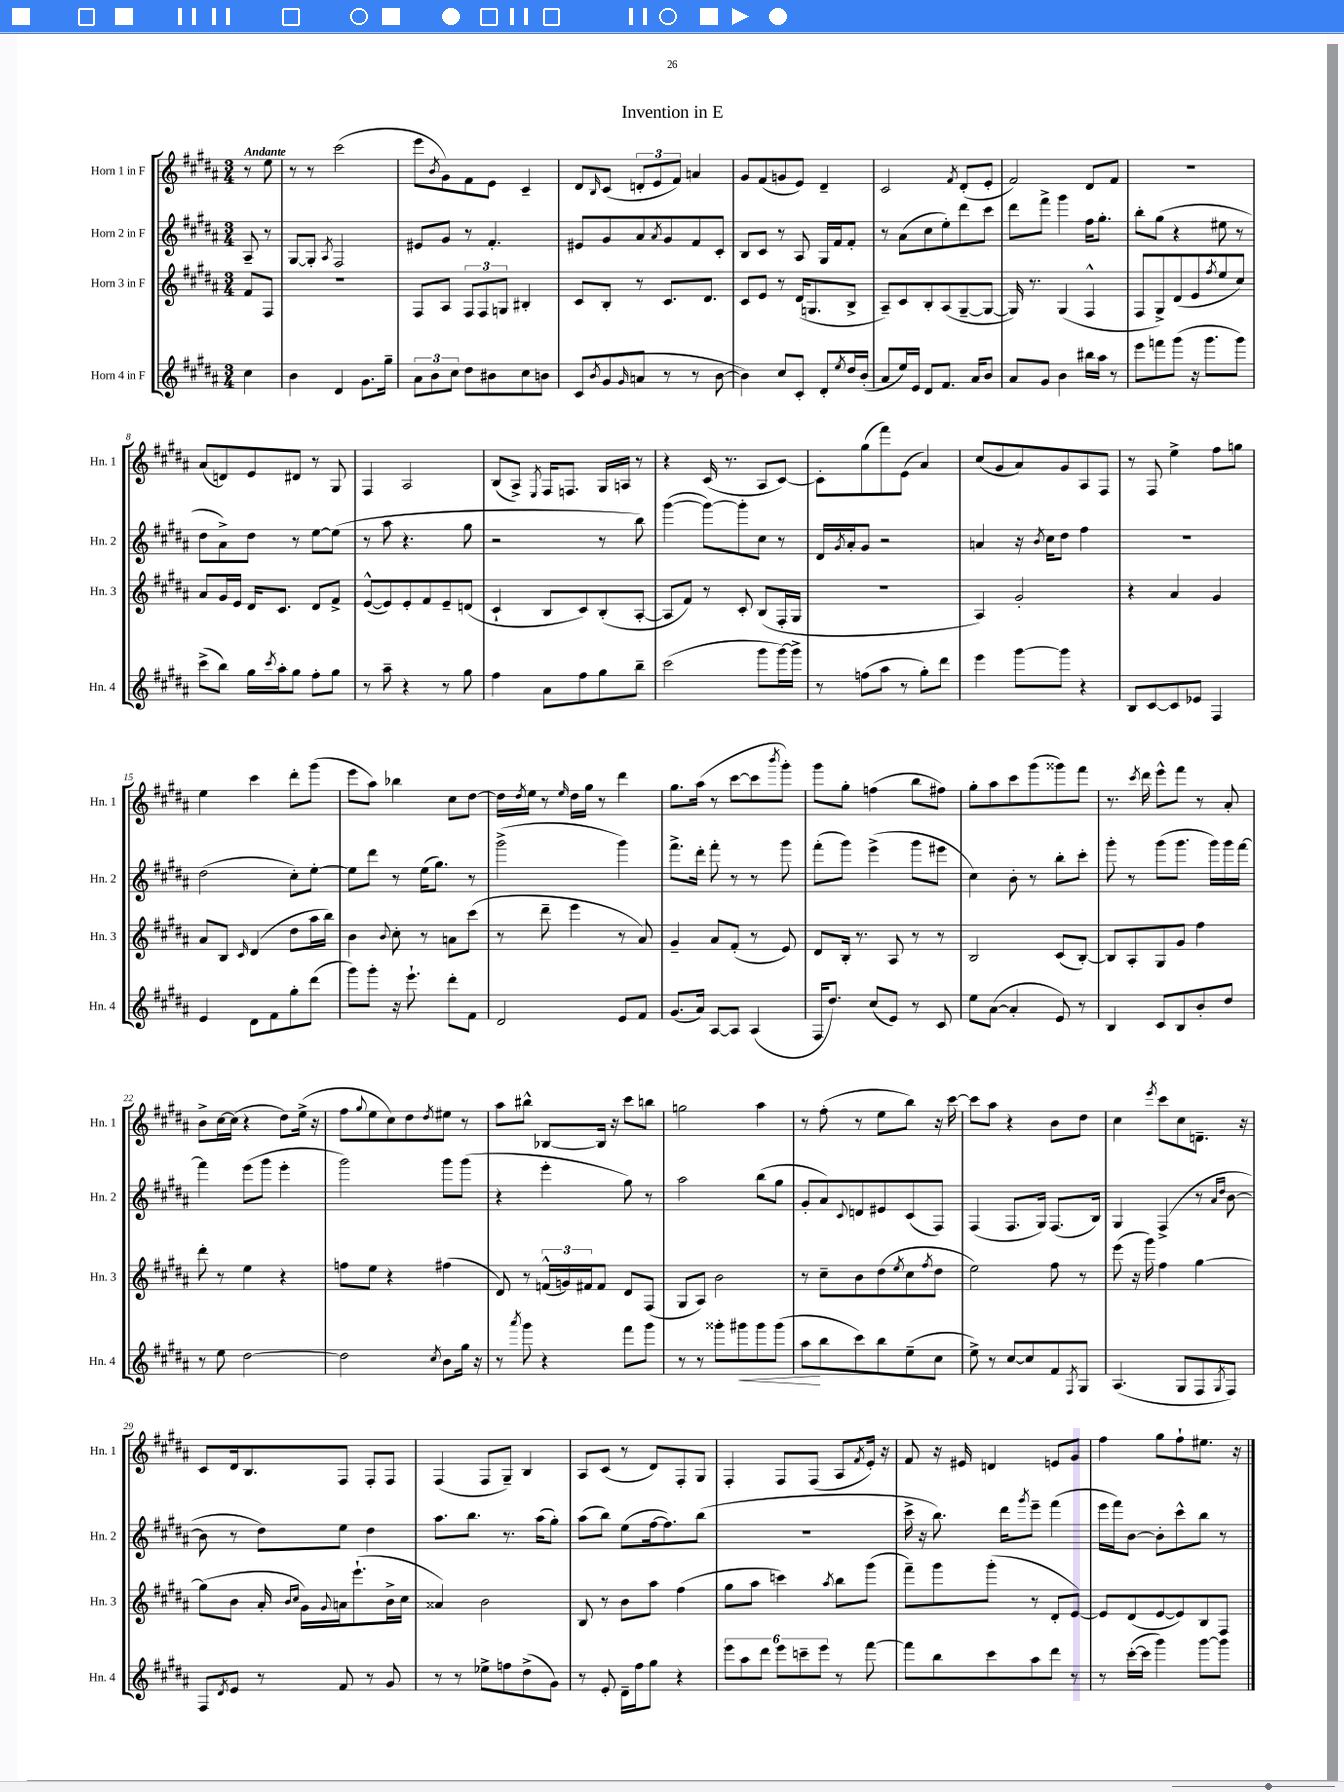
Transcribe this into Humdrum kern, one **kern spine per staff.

**kern	**kern	**kern	**kern
*staff4	*staff3	*staff2	*staff1
*clefG2	*clefG2	*clefG2	*clefG2
*k[f#c#g#d#a#]	*k[f#c#g#d#a#]	*k[f#c#g#d#a#]	*k[f#c#g#d#a#]
*M3/4	*M3/4	*M3/4	*M3/4
4cc#\	8f#/L	8A#~/	8r
.	8F#/J	8r	8ee\
=	=	=	=
4b\	2.r	[8G#/L	8r
.	.	8G#'/]J	8r
.	.	8qA#/	.
4d#/	.	2F#/	(2ccc#\
8.g#\L	.	.	.
16gg#~\Jk	.	.	.
=	=	=	=
12a#\L	8F#/L	8e#/L	8eee\L
12b\	.	.	.
.	.	.	8qb/
.	8A#/J	8g#/J	8g#\)
12cc#\J	.	.	.
8dd#\L	12F#/L	8r	8f#\
.	12F#/	.	.
8b#\	.	4.f#'/	8e\J
.	12G/J	.	.
8cc#\	4B#'/	.	4c#~/
8b\J	.	.	.
=	=	=	=
8c#/L	8c#/L	8e#/L	8d#/L
8qb/	.	.	16qqB/
(8g#/	8B'/J	8g#/	(8c#/J
16qqg#/	.	.	.
8a/J	8r	8a#/	12d'/L
.	.	.	12e/
.	.	8qa#/	.
8r	8.c#/L	8g#/	.
.	.	.	12f#/J)
8r	.	8f#/	4a/
.	8.d#/J	.	.
[8b\	.	8c#'/J	.
=	=	=	=
4b\])	8c#/L	8B/L	8g#/L
.	8e/J	8c#/J	(8f#/
8cc#/L	8r	8r	8g/
8c#'/J	(16d#/LK	8A#/	8e/J)
.	8.G/	.	.
8d#'/L	.	16G#/LL	4d#~/
.	.	16f#/J	.
8qee/	.	.	.
16dd#/L	8B^/J	8f#'/J	.
(16b'/JJ	.	.	.
=	=	=	=
8a#/L	8A#~/L)	8r	2c#/
16ee/L)	8c#/	(8a#\L	.
16e/JJ	.	.	.
8d#/L	8B'/	8cc#\	.
8.f#/J	(8A#/	8ee'\)	.
.	.	.	8qf#/
.	[8G#~/	8ddd#\	(8d#'/L
16a#/LK	.	.	.
8b/J	8G#/_J	8ccc#\J	8e'/J
=	=	=	=
8a#/L	16G#/])	8ddd#\L	2f#/)
.	8.r	.	.
8g#/J	.	8fff#^\J	.
4b\	(4G#/	4ggg#\	.
16bb#\LL	4F#^^/	16ff#\LK	8d#/L
16aa#\JJ	.	8.gg#'\J	.
8r	.	.	8f#/J
=	=	=	=
8eee\L	8F#/L	8bb'\L	2.r
8fff\	8G#^/)	(8gg#\J	.
(8ggg#\J	(8d#/	4r	.
16r	8e/	.	.
8.ggg#\L	.	.	.
.	8qff#/	.	.
.	8ee/	8ee#\	.
8ggg#\J)	8cc#/J)	8r	.
=	=	=	=
(8ccc#^\L	8a#/L	8dd#\L	(8a#/L
8bb\J)	16g#/L	8a#^\)	8d/)
.	16e/JJ	.	.
16gg#\LL	16d#/LK	8dd#\J	8e/
8qccc#/	.	.	.
16aa#'\J	8.c#/J	.	.
8gg#\J	.	8r	8d#/J
8ff#'\L	8d#/L	[8ee\L	8r
8gg#\J	8f#^/J	(8ee\]J	8G#/
=	=	=	=
8r	([8e^^/L	8r	4F#/
8aa#~\	8e/])	8aa#\	.
4r	8e'/	4.r	2A#/
.	8f#/	.	.
8r	8e~/	.	.
8gg#\	(8d/J	8gg#\	.
=	=	=	=
4ff#\	4c#`/	2r	(8B/L
.	.	.	8A#^/J)
.	.	.	8qE/
8a#\L	8B/L	.	16F#/LK
.	.	.	8.F/J
8ff#\	8c#/)	.	.
8gg#\	(8B'/	8r	16G#/LL
.	.	.	16A/JJ
8bb~\J	[8A#'/J	8bb\)	8r
=	=	=	=
(2ccc#\	8A#/]L	([4ggg#\	4r
.	8f#/J)	.	.
.	8r	8ggg#\_L)	(16c#/
.	.	.	8.r
.	8c#'/	8ggg#'\]	.
8ggg#\L	(8B/L	8cc#\J	8A#/L
[16ggg#\L)	16F#'/L	8r	[8c#/J)
16ggg#^\]JJ	16G#/JJ	.	.
=	=	=	=
8r	2.r	16d#/LL	8c#'\]L
.	.	8qg#/	.
.	.	16a#'/J	.
(8ff\L	.	8g#/J	(8gg#\
8aa#\J	.	2r	8fff#\)
8r	.	.	(8e\J
8gg#'\L)	.	.	4a#/)
8ddd#\J	.	.	.
=	=	=	=
4eee\	4A#/)	4a/	(8cc#/L
.	.	.	8g#/
[8ggg#\L	2g#'/	16r	8a#/)
.	.	8qb/	.
.	.	16cc#\LK	.
8ggg#\]J	.	8dd#\J	8g#/
4r	.	4ff#\	8A#/
.	.	.	8F#/J
=	=	=	=
8B/L	4r	2.r	8r
[8c#/	.	.	8F#/
8c#/]	4a#/	.	4ee^\
8e-/J	.	.	.
4F#/	4g#/	.	8ff#\L
.	.	.	8gg\J
=	=	=	=
4e/	8a#/L	(2dd#\	4ee\
.	8B/J	.	.
.	16qqc#/	.	.
8d#\L	(4d#/	.	4ccc#\
8f#\	.	.	.
8gg#'\	8dd#\L	8cc#'\L)	8ddd#'\L
(8ddd#\J	16aa#\L	[8ee'\J	(8ggg#\J
.	16bb\JJ)	.	.
=	=	=	=
8ggg#\L)	4b\	8ee\]L	8eee\L
8ggg#'\J	.	8ddd#\J	8aa#\J)
.	8qqb/	.	.
16r	8cc#'\	8r	4bb-\
8.eee`\	.	.	.
.	8r	(16ee\LK	.
.	.	8.gg#\J)	.
8ddd#'\L	8a\L	.	8cc#\L
8f#\J	(8ccc#\J	8r	[8dd#\J
=	=	=	=
2d#/	8r	(2ggg#^\	16dd#\]LL
.	.	.	8qdd#/
.	.	.	16ee\JJ
.	8ddd#~\	.	8r
.	.	.	16qqee/
.	4eee\	.	16dd#\LL
.	.	.	16gg#\JJ
.	.	.	8r
8e/L	8r	4ggg#\)	4ddd#\
8f#/J	8a#/)	.	.
=	=	=	=
(8.g#/L	4g#~/	8.fff#^\L	8.gg#\L
16a#/Jk)	.	16ddd#'\Jk	(16aa#\Jk
[8A#/L	8a#/L	8fff#'\	8r
8A#/]J	(8f#'/J	8r	[8ccc#\L
(4A#/	8r	8r	8ccc#\]
.	.	.	8qbbb/
.	8e/)	8ggg#\	8ggg#'\J)
=	=	=	=
16F#/LK	8d#/L	(8fff#'\L	8ggg#\L
8.dd#/J)	.	.	.
.	16B'/Jk	8ggg#\J)	8gg#'\J
.	8.r	.	.
(8cc#/L	.	(4eee^\	(4ff\
8e/J)	8A#/	.	.
8r	8r	8ggg#\L	8bb\L
8c#/	8r	8eee#\J	8ff#\J)
=	=	=	=
8ee\L	2B/	4cc#\)	8gg#'\L
([8a#\J	.	.	8aa#\
4a#'/]	.	8b'\	8ccc#\
.	.	8r	(8ggg#\
8e/)	(8c#/L	8bb'\L	8ggg##\)
8r	[8B'/J)	8ccc#'\J	8fff#\J
=	=	=	=
4B/	8B/]L	8ggg#'\	8.r
.	8A#'/	8r	.
.	.	.	8qccc#/
.	.	.	16ddd#\
8c#/L	8G#/	(8ggg#\L	8eee^^\L
8B/	8g#/J	8.ggg#\J	8fff#\J
8b'/	4ff#\	.	8r
.	.	16ggg#\LL)	.
8dd#/J	.	16ggg#\	8a#'/
.	.	[16fff#\JJ	.
=	=	=	=
8r	8ddd#'\	4fff#\]	8b^\L
8ee\	8r	.	[16cc#\L
.	.	.	(16cc#\]JJ
[2dd#\	4ee\	(8eee\L	4r
.	.	8ggg#\J	.
.	4r	4eee'\	8dd#\L)
.	.	.	(16ee^\Jk
.	.	.	16r
=	=	=	=
2dd#\]	8ff\L	2ggg#\)	8ff#\L
.	.	.	8qqgg#/
.	8ee\J	.	8ee\
.	4r	.	8cc#\)
.	.	.	8dd#\
8qcc#/	.	.	8qdd#/
8b\L	(4ff#\	8ggg#\L	8ee#\J
16gg#\Jk	.	(8ggg#\J	8r
16r	.	.	.
=	=	=	=
8r	8d#/)	4r	8aa#\L
8qaaa#/	.	.	.
8ggg#\	8r	.	8bb#^^\J
4r	(24f^^/LL	4eee'\	[8B-/L
.	24g/)	.	.
.	24f#/J	.	.
.	8f#/J	.	16B-/]Jk
.	.	.	16r
8fff#\L	8d#/L	8gg#\)	8ccc#\L
8ggg#\J	(8F#/J	8r	8bb\J
=	=	=	=
8r	8G#/L	2aa#\	2gg\
8r	8A#/J)	.	.
8ggg##'\L	2b\	.	.
8ggg#\	.	.	.
8ggg#\	.	(8bb\L	4aa#\
(8ggg#\J	.	8gg#\J	.
=	=	=	=
8aa#\L	8r	8g#'/L	8r
8bb\	8cc#~\L	8a#/)	(8ff#'\
.	.	8qqc#/	.
8ccc#\)	8b\	8d/	8r
8bb\	(8dd#\	8e#/	8ee\L
.	8qee/	.	.
(8ee~\	8cc#\	(8c#/	8bb\J)
.	8qff#/	.	.
8cc#\J	8dd#\J	8F#/J)	16r
.	.	.	[16ccc#\
=	=	=	=
8ee^\)	2ee\)	(4F#/	8ccc#\]L
8r	.	.	8aa#\J
[8cc#/L	.	8.F#/L	4r
8cc#/]	.	.	.
.	.	16G#/Jk)	.
8f#/	8ff#\	(8.F#/L	8b\L
8qF#/	.	.	.
8G#/J	8r	.	8dd#\J
.	.	16B/Jk)	.
=	=	=	=
(4.A#/	(8eee\	4G#/	4cc#\
.	16r	.	.
.	16ggg#\)	.	.
.	.	.	8qeee/
.	4ff#\	(4F#^/	8ccc#\L
8G#/L	.	.	8cc#\
8F#/	[4gg#\	8r	8.d~\J
.	.	16qqa#/LL	.
8qG#/	.	16qqdd#/JJ	.
8F#/J)	.	[8b\	.
.	.	.	16r
=	=	=	=
8F#/L	(8gg#\]L	8b\]	8c#/L
8qd#/	.	.	.
8e/J	8b\J	8r	16d#/k
.	.	.	8.B/
8r	16a#'/	8dd#\L)	.
.	16qqb/LL	.	.
.	16qqcc#/JJ	.	.
.	16g#\LL)	.	.
.	8qqg#/	.	.
8f#/	16a\J	8ee\J	8F#/J
.	(8.eee`\	.	.
8r	.	4dd#\	8F#'/L
8g#/	16b^\L	.	8F#/J
.	16cc#\JJ	.	.
=	=	=	=
8r	4a##/)	8.aa#\L	(4F#/
8r	.	.	.
.	.	8.bb\J	.
8ee-^\L	2b\	.	8F#/L
8ff\	.	8.r	8G#~/J)
(8dd#^\	.	.	4B/
.	.	(16aa#\LK	.
8g#\J)	.	8gg#'\J)	.
=	=	=	=
8r	8B/	(8aa#\L	8A#/L
8e'/	8r	8bb\J)	(8c#/J
16d#~\LL	8b\L	(8ee\L	8r
16ff#\J	.	.	.
8gg#\J	8aa#\J	[16ff#\k	8d#/L)
.	.	8.ff#\])	.
4r	(4ff#\	.	8F#'/
.	.	(8bb\J	8G#/J
=	=	=	=
12eee\L	8gg#\L	2.r	4F#'/
12aa#\	.	.	.
.	8aa#\J	.	.
12ddd#\J	.	.	.
12eee\L	4ccc\)	.	8F#/L
12ccc~\	.	.	.
.	.	.	(8F#/J
12eee\J	.	.	.
.	8qaa#/	.	.
8r	8bb\L	.	8A#/L
.	.	.	8qf#/
[8fff#\	(8ggg#\J	.	16e'/Jk)
.	.	.	16r
=	=	=	=
8fff#\]L	8fff#~\L)	16ccc#^\	8f#/
.	.	16r	.
8bb\	8ggg#\	8.bb\)	16r
.	.	.	16e#/
8ccc#\	(8ggg#'\J	.	4d/
.	.	16ddd#\LK	.
.	.	8qggg#/	.
8aa#\	8r	8eee~\J	.
8ddd#\J	8d#'/L	(4fff#\	8e/L
8r	[8e/J)	.	8g#/J
=	=	=	=
8r	8e/]L	16eee\LL	4ff#\
.	.	16fff#\J)	.
([16ccc#'\LL	(8d#/	[8b\J	.
16ccc#\]JJ	.	.	.
4ggg#\)	[8e/	8b'\]L	8gg#\L
.	8e/])	8ccc#^^\	8ff#`\
[8ggg#\L	8B/	8bb\J	8.ee#\J
8ggg#\]J	8F#/J	8r	.
.	.	.	16r
==	==	==	==
*-	*-	*-	*-
